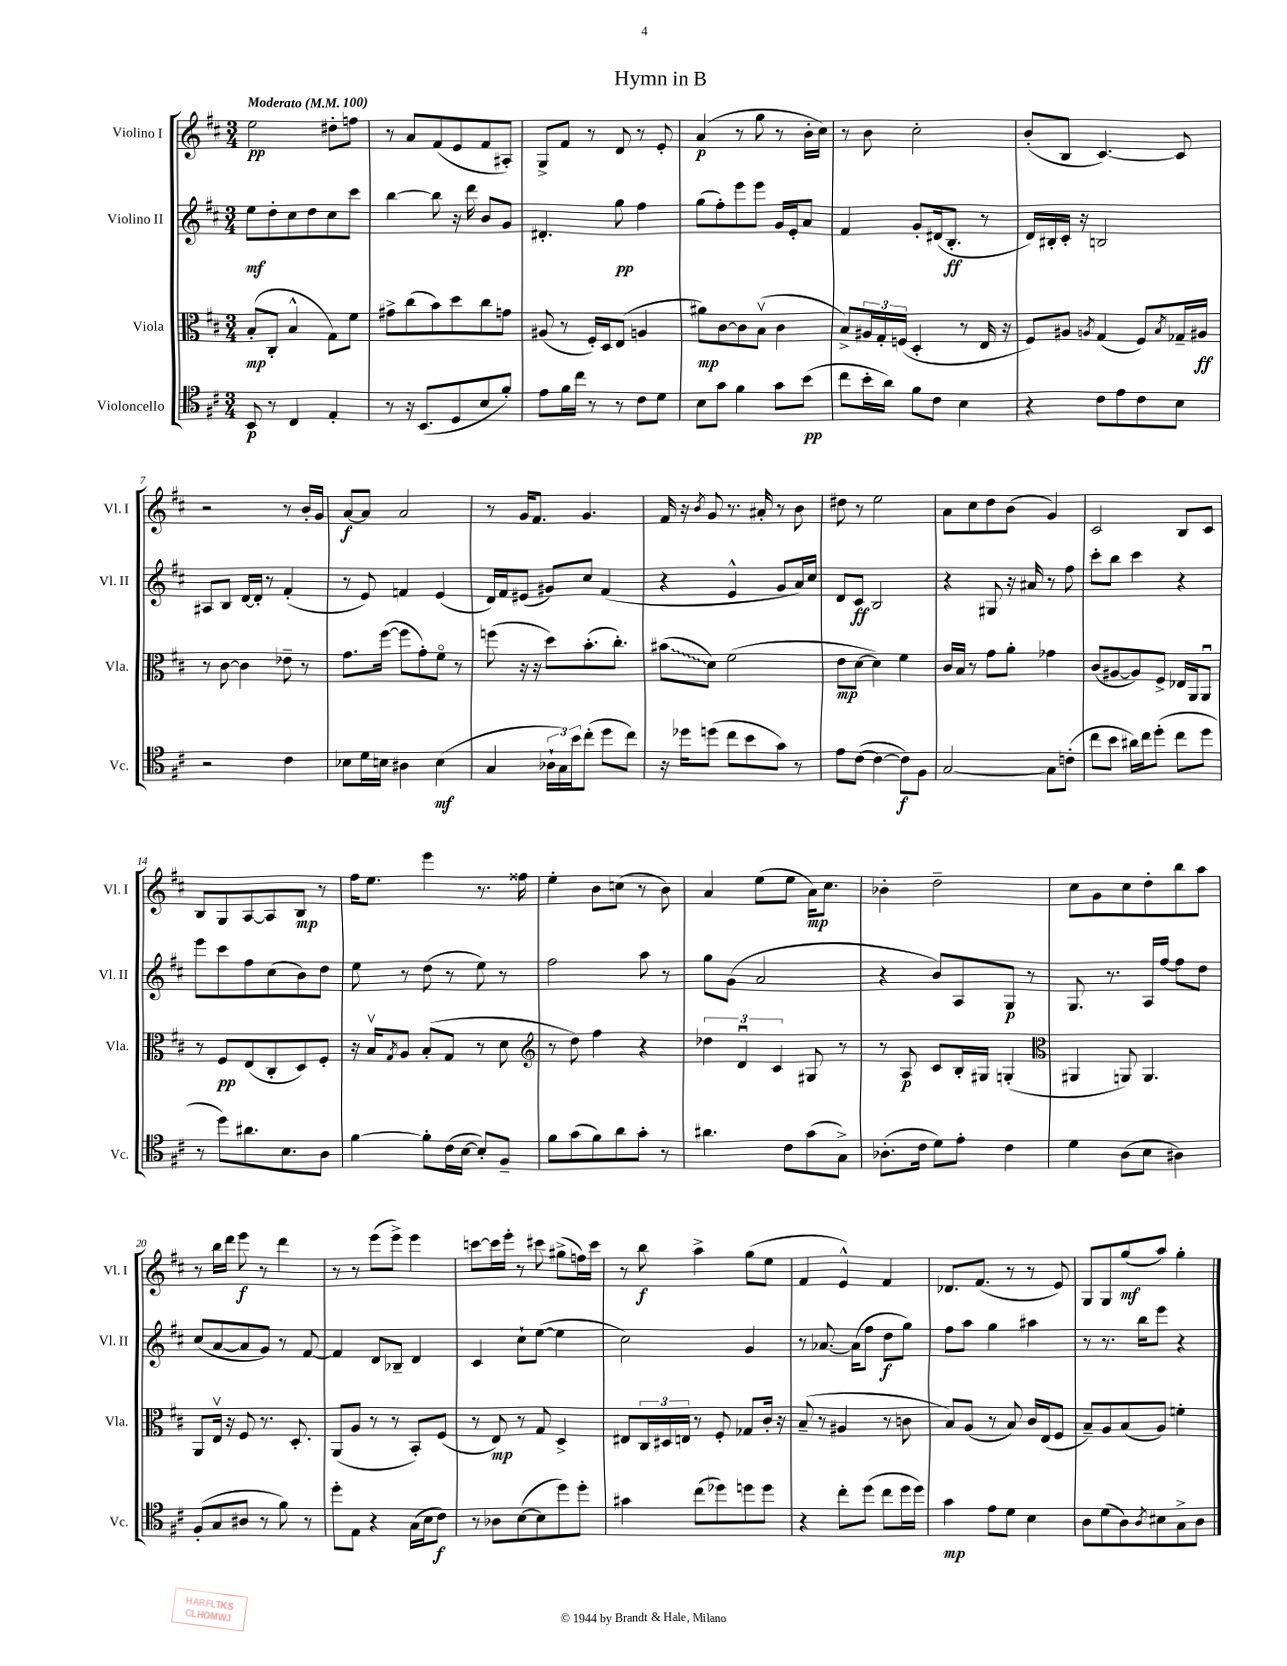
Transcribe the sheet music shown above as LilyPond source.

\header { title = "Hymn in B" }
<<
\new StaffGroup <<
\new Staff = "s0" \with { instrumentName = "Violino I" shortInstrumentName = "Vl. I" } {
    \clef treble \key d \major \numericTimeSignature \time 3/4 \tempo "Moderato" 4 = 100
    e''2\pp dis''8-. f''8 |
    r8 a'8 fis'8( e'8 fis'8 ais8-.) |
    g8-> fis'8 r8 d'8 r8 e'8-. |
    a'4\p( r8 g''8 r8 b'16-. cis''16) |
    r8 b'8 cis''2-. |
    b'8-.( b8 cis'4.~) cis'8 |
    r2 r8 b'16-. g'16 |
    a'8~\f a'8 a'2 |
    r8 g'16 fis'8. g'4. |
    fis'16 r16 \acciaccatura { b'8 } g'8 r8. ais'16-. r8 b'8 |
    dis''8 r8 e''2 |
    a'8 cis''8 d''8 b'8( g'4) |
    cis'2 b8 cis'8 |
    b8 g8 a8~ a8 b8\mp r8 |
    fis''16 e''8. e'''4 r8. fisis''16 |
    e''4-. b'8 c''8( r8 b'8) |
    a'4 e''8( e''8 a'16\mp) cis''8. |
    bes'4-. d''2-- |
    cis''8 g'8 cis''8 d''8-. b''8 a''8 |
    r8 b''16 d'''16 e'''8\f r8 d'''4 |
    r8 r8 e'''8( e'''8->) e'''4 |
    c'''8~ c'''16 e'''16-. r8 cis'''8 gis''8->( f''16) cis'''16 |
    r8 b''8\f a''4-> g''8( e''8 |
    fis'4 e'4-^) fis'4 |
    des'8. fis'8.( r8 r8 e'8) |
    g8 g8 g''8\mf( a''8) g''4-. \bar "|." |
}
\new Staff = "s1" \with { instrumentName = "Violino II" shortInstrumentName = "Vl. II" } {
    \clef treble \key d \major \numericTimeSignature \time 3/4
    e''8\mf d''8-. cis''8 d''8 cis''8 cis'''8 |
    b''4~ b''8 r16 d'''16 b'8 g'8 |
    dis'4.-. g''8\pp fis''4 |
    g''8( fis''8-.) e'''8 e'''8 g'16 e'16-. a'8 |
    fis'4 g'8-. dis'16( b8.-.\ff r8 |
    d'16) bis16-. cis'16-. r16 b2 |
    ais8 b8 d'16~ d'16-. r8 fis'4-.( |
    r8 e'8) f'4 e'4( |
    d'16) fis'16 eis'8( gis'8) cis''8 fis'4( |
    r4 e'4-^ g'8 a'16) cis''16 |
    d'8 cis'8\ff b2 |
    r4 gis8 r16 ais'16 r8 fis''8 |
    cis'''8-. b''8 cis'''4 r4 |
    e'''8 cis'''8 fis''8 cis''8( b'8) d''8 |
    e''8 r8 d''8( r8 e''8) r8 |
    fis''2 a''8 r8 |
    g''8 g'8( a'2 |
    r4 b'8) a8 g8\p r8 |
    g8. r8. a16 fis''16~ fis''8 d''8 |
    cis''8( a'8~ a'8 g'8) r8 fis'8~ |
    fis'4 d'8 bes8-- d'4 |
    cis'4 cis''8-! e''8~( e''4 |
    cis''2) g'4 |
    r8 aes'8.~ aes'16( fis''8 d''8\f g''8) |
    fis''8 a''8 g''4 ais''4 |
    r8 r8. b''16 e'''8 r4 \bar "|." |
}
\new Staff = "s2" \with { instrumentName = "Viola" shortInstrumentName = "Vla." } {
    \clef alto \key d \major \numericTimeSignature \time 3/4
    b8-.\mp( cis8-. b4-^ g8) fis'8 |
    gis'8-> cis''8( b'8) d''8 cis''8 g'8 |
    ais8( r8 fis16-.) d16 e8( a4 |
    ais'8\mp) cis'8~ cis'8 b8\upbow( cis'4 |
    b8->) \tuplet 3/2 { ais16 g16-. f16( } d4-. r8 e16 r16 |
    fis8) ais8 \acciaccatura { a8 } g4( fis8) \acciaccatura { b8 } ges16-- ais16\ff |
    r8 cis'8~ cis'4 ees'8-- r8 |
    g'8. fis''16~( fis''8 g'8-.) fis'8\flageolet r8 |
    f''8( r16 r16 d''8) b'8.-.( cis''8.-.) |
    \once \override Glissando.style = #'zigzag bis'8\glissando( d'8) fis'2( |
    e'8\mp d'8~ d'4) fis'4 |
    cis'16 b16 r8 g'8 a'8-. ges'4 |
    cis'8( ais8~ ais8) fis8-> ees16 a,16 a,8\downbow |
    r8 fis8\pp e8( cis8-. d8) fis8-. |
    r16 b16\upbow \acciaccatura { g8 } a8 b8-.( g8 r8 d'8 |
    \clef treble r8 d''8) fis''4 r4 |
    \tuplet 3/2 { des''4 d'4\downbow cis'4 } gis8 r8 |
    r8 a8\p cis'8 b16-. gis16 g4-.( |
    \clef alto ais,4 a,8) a,4. |
    a,8 e16\upbow r16 fis8 r8. d8.-. |
    a,8( a8 r8 r8 b,8-.) fis8( |
    r8 e8\mp) r8 g8 d4-> |
    eis8 \tuplet 3/2 { cis16 dis16 e16 } r8 fis8-. ges8 cis'16-. r16 |
    b8--( r8 ais4 r8 c'8 |
    b8) a8( r8 b8) cis'16 e16( fis8 |
    b8--) a8 b8( a8) f'4-. \bar "|." |
}
\new Staff = "s3" \with { instrumentName = "Violoncello" shortInstrumentName = "Vc." } {
    \clef tenor \key d \major \numericTimeSignature \time 3/4
    b,8\p r8 cis4 e4-. |
    r8 r16 b,8.( d8 b8 fis'8-.) |
    e'8 fis'16 cis''16 r8 r8 cis'8 d'8 |
    b8 g'8 fis'4 g'8 b'8\pp( |
    cis''8 b'16-. a'16) fis'8 cis'8 b4 |
    r4 cis'8 e'8 cis'8 b8 |
    r2 cis'4 |
    bes8 d'16 b16 ais4 b4\mf( |
    g4 \tuplet 3/2 { aes16-! g16) b'16 } cis''8-.( d''8 cis''8) |
    r16 des''16 d''8( cis''8 b'8 g'8) r8 |
    e'8 cis'8~( cis'4~ cis'8\f) fis8 |
    g2~ g8 c'8-.( |
    cis''8 b'8 ais'16) cis''16 d''8-.( cis''8 d''8 |
    r8 d''8) ais'8. b8. a8 |
    fis'4~ fis'8-. cis'16( b16~ b8-.) fis8-- |
    fis'8 g'8( fis'8) a'8 g'8-. r8 |
    ais'4. cis'8 g'8( g8->) |
    aes8.-.( cis'16 d'8) e'8-. cis'4 |
    d'4 a8( b8 ais4) |
    fis8-.( g8 ais8 r8 fis'8) r8 |
    d''8-. e8 r4 g16( b16 cis'8\f) |
    r8 aes8 b8~( b8 d''8) d''8-. |
    gis'4 cis''8( des''8) d''8 d''8 |
    r4 cis''8-. d''8( cis''8 d''16 d''16) |
    g'4\mp e'8 d'8 b4 |
    a8 d'8( a8) \acciaccatura { a8 } bis8 g8-> a8 \bar "|." |
}
>>
>>
